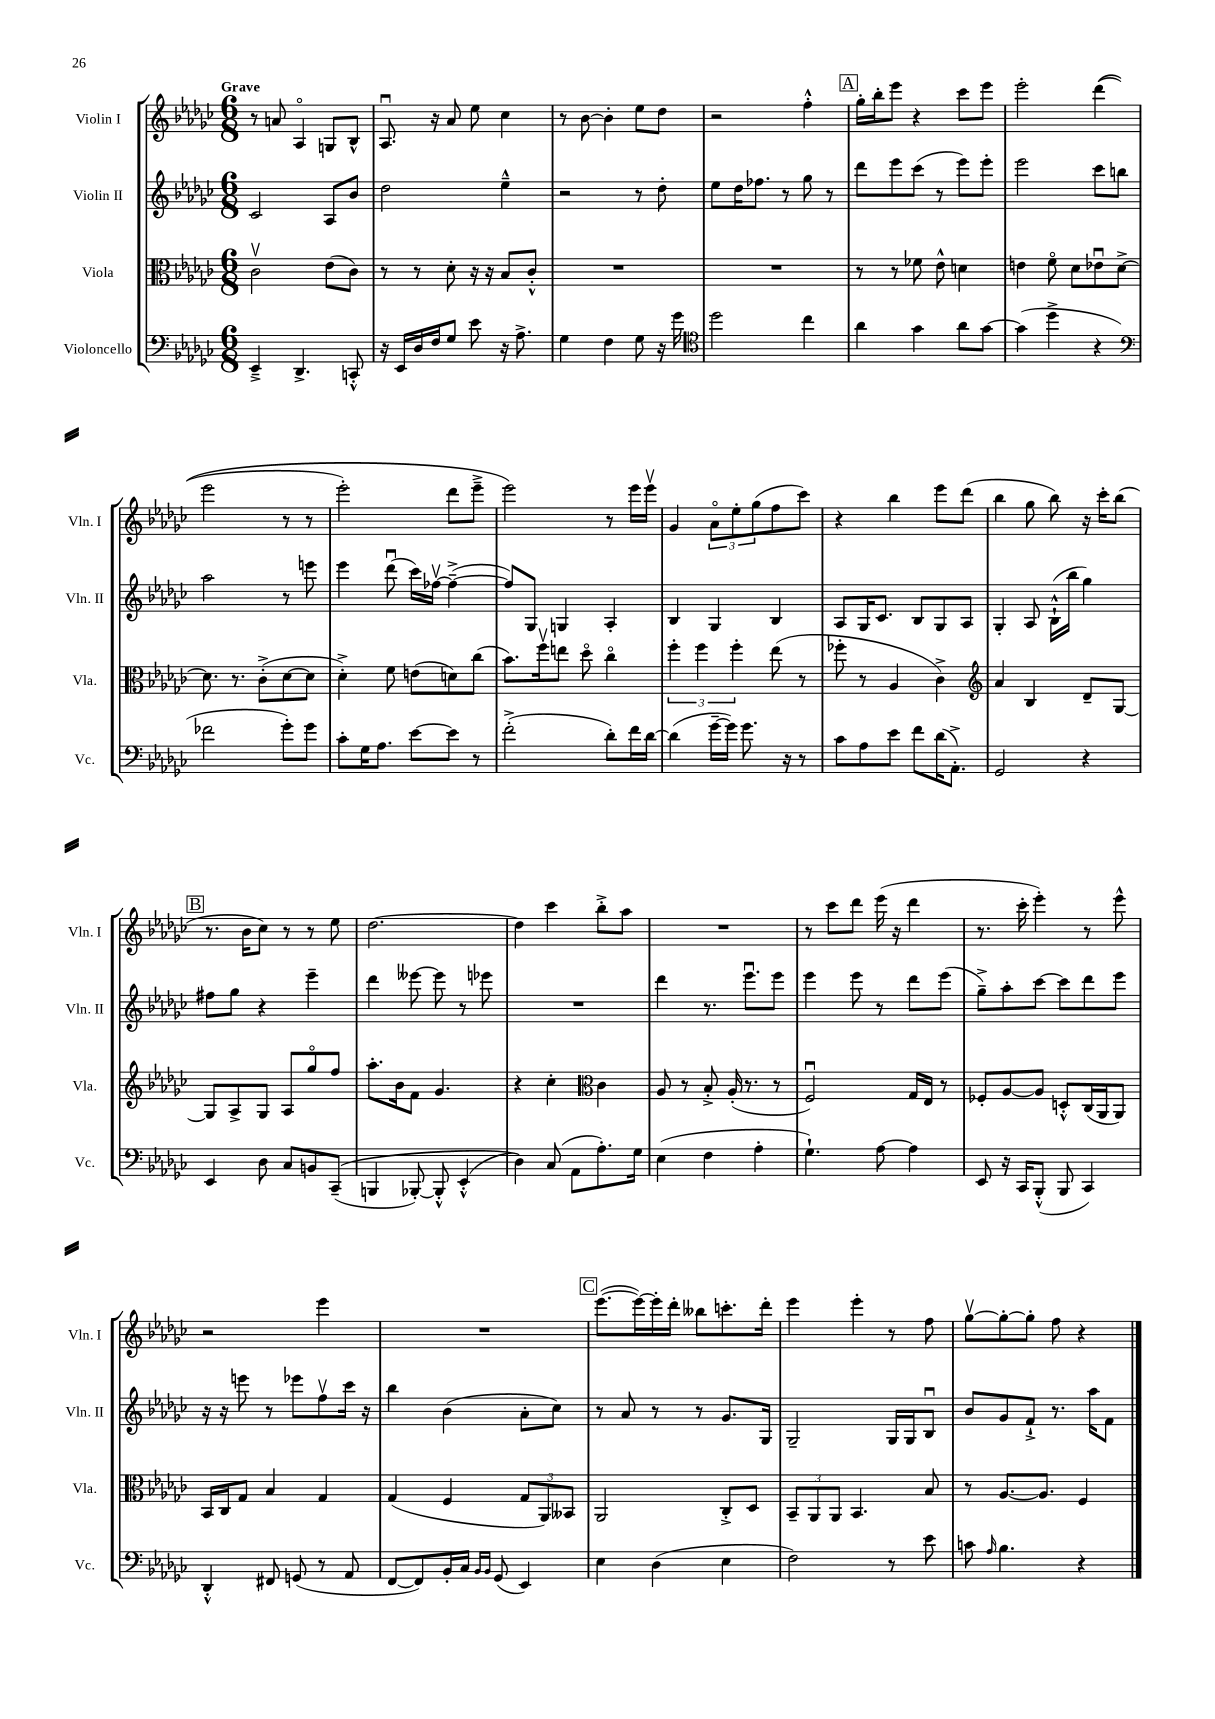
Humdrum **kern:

**kern	**kern	**kern	**kern
*staff4	*staff3	*staff2	*staff1
*clefF4	*clefC3	*clefG2	*clefG2
*k[b-e-a-d-g-c-]	*k[b-e-a-d-g-c-]	*k[b-e-a-d-g-c-]	*k[b-e-a-d-g-c-]
*M6/8	*M6/8	*M6/8	*M6/8
4EE-~^	2c-v	2c-	8r
.	.	.	8a
4.DD-^	.	.	4A-o
.	(8e-	8A-	8G
8CC'^^	8c-)	8b-	8B-^^
=	=	=	=
16r	8r	2dd-	8.A-u
16EE-	.	.	.
16D-	8r	.	.
16F	.	.	16r
8G-	8d-'	.	8a-
8e-	16r	.	8ee-
.	16r	.	.
16r	8B-	4ee-~^^	4cc-
8.A-^	.	.	.
.	8c-'^^	.	.
=	=	=	=
4G-	2.r	2r	8r
.	.	.	[8b-
4F	.	.	4b-']
8G-	.	8r	8ee-
16r	.	8dd-'	8dd-
16g-	.	.	.
=	=	=	=
*clefC4	*	*	*
2dd-	2.r	8ee-	2r
.	.	16dd-	.
.	.	8.ff-	.
.	.	8r	.
4cc-	.	8gg-	4ff'^^
.	.	8r	.
=	=	=	=
4a-	8r	8ddd-	16gg-'
.	.	.	16bb-'
.	8r	8eee-	8eee-
4g-	8f-	(8ccc-	4r
.	8e-^^	8r	.
8a-	4d	8eee-)	8ccc-
[8g-	.	8eee-'	8eee-
=	=	=	=
(4g-]	4e	2eee-	2eee-'
4dd-^	8fo	.	.
.	8d-	.	.
4r	8e-u	8ccc-	&((4ddd-
.	[8d-^	8bb	.
=	=	=	=
*clefF4	*	*	*
2f-	8.d-]	2aa-	2eee-
.	8.r	.	.
.	(8c-'^	.	.
8g-')	[8d-	8r	8r
8g-	8d-]	8eee	8r
=	=	=	=
8c-'	4d-'^)	4eee-	2eee-')
16G-	.	.	.
8.A-	.	.	.
.	8f	(8ddd-u	.
[8e-	(8e	16ccc-)	.
.	.	[16ff-v	.
8e-]	8d)	(4ff-~^_	8ddd-
8r	(8cc-	.	8eee-~^
=	=	=	=
(2f'^	8.b-)	8ff-])	2eee-&)
.	.	8G-	.
.	16ffv	.	.
.	8ee	4G	.
.	8dd-o	.	.
8d-')	4cc-o	4A-'	8r
16f	.	.	16eee-
[16d-	.	.	16eee-v
=	=	=	=
(4d-]	6ff'	4B-	4g-
.	6ff	.	.
[16g-~	.	4G-	12a-o
16g-])	.	.	.
.	6ff'	.	12ee-'
8.g-	.	.	.
.	.	.	(12gg-
.	(8ee-	4B-	8ff
16r	.	.	.
8r	8r	.	8ccc-)
=	=	=	=
8c-	8ff-'	8A-	4r
8A-	8r	16G-	.
.	.	8.c-	.
8e-	4A-	.	4bb-
8f	.	8B-	.
(16d-	4c-^)	8G-	8eee-
8.AA-'^)	.	.	.
.	.	8A-	(8ddd-
=	=	=	=
*	*clefG2	*	*
2GG-	4a-	4G-'	4bb-
.	4B-	8A-	8gg-
.	.	(16B-`^^	8bb-)
.	.	16bb-	.
4r	8d-~	4gg-)	16r
.	.	.	16ccc-'
.	[8G-	.	(8bb-
=	=	=	=
4EE-	8G-]	8ff#	8.r
.	8A-^	8gg-	.
.	.	.	16b-
8D-	8G-	4r	8cc-)
8C-	8A-	.	8r
8BB	8gg-o	4eee-~	8r
&((8CC-~	8ff	.	8ee-
=	=	=	=
4BBB	8.aa-'	4ddd-	[2.dd-
.	16b-	.	.
[8BBB-')	8f	[8eee--	.
8BBB-'^^]	4.g-	8eee--]	.
(4EE-'^^	.	8r	.
.	.	8eee-	.
=	=	=	=
4D-)&)	4r	2.r	4dd-]
(8C-	4cc-'	.	4ccc-
8AA-	.	.	.
*	*clefC3	*	*
8.A-')	4c-	.	8bb-'^
.	.	.	8aa-
16G-	.	.	.
=	=	=	=
(4E-	8A-	4ddd-	2.r
.	8r	.	.
4F	8B-'^	8.r	.
.	(16A-'	.	.
.	8.r	8.eee-u	.
4A-'	.	.	.
.	8r	8eee-	.
=	=	=	=
4.G-`)	2Fu)	4eee-	8r
.	.	.	8ccc-
.	.	8eee-	8ddd-
[8A-	.	8r	(16eee-
.	.	.	16r
4A-]	16G-	8ddd-	4ddd-
.	16E-	.	.
.	8r	(8eee-	.
=	=	=	=
8EE-	8F-'	8gg-~^)	8.r
16r	[8A-	8aa-'	.
16CC-	.	.	16ccc-'
(8BBB-'^^	8A-]	[8ccc-	4eee-')
8BBB-	8D'^^	8ccc-]	.
4CC-)	(16C-	8ddd-	8r
.	16AA-	.	.
.	8AA-)	8eee-	8eee-^^
=	=	=	=
4DD-'^^	16BB-	16r	2r
.	16C-	16r	.
.	8G-	8eee	.
8FF#	4B-	8r	.
(8GG	.	8eee-	.
8r	4G-	8ffv	4eee-
8AA-	.	16ccc-	.
.	.	16r	.
=	=	=	=
[8FF	(4G-	4bb-	2.r
8FF])	.	.	.
16BB-'	4F	(4b-	.
16C-	.	.	.
16qqBB-	.	.	.
16qqBB-	.	.	.
(8GG-	.	.	.
4EE-)	12G-	8a-'	.
.	12AA-)	.	.
.	.	8cc-)	.
.	12BB--	.	.
=	=	=	=
4E-	2AA-	8r	([8.eee-
.	.	8a-	.
.	.	.	16eee-_)
(4D-	.	8r	16eee-']
.	.	.	16ddd-'
.	.	8r	8bb--
4E-	8C-'^	8.g-	8.ccc'
.	8D-	.	.
.	.	16G-	16ddd-'
=	=	=	=
2F)	12BB-~	2G-~	4eee-
.	12AA-	.	.
.	12AA-	.	.
.	4.BB-	.	4eee-'
8r	.	16G-	8r
.	.	16G-	.
8e-	8B-	8B-u	8ff
=	=	=	=
8c	8r	8b-	[8gg-v
16qqA-	.	.	.
4.B-	[8.A-	8g-	8gg-'_
.	.	8f`^	8gg-']
.	8.A-]	.	.
.	.	8.r	8ff
4r	4F	.	4r
.	.	16aa-	.
.	.	8f	.
==	==	==	==
*-	*-	*-	*-
